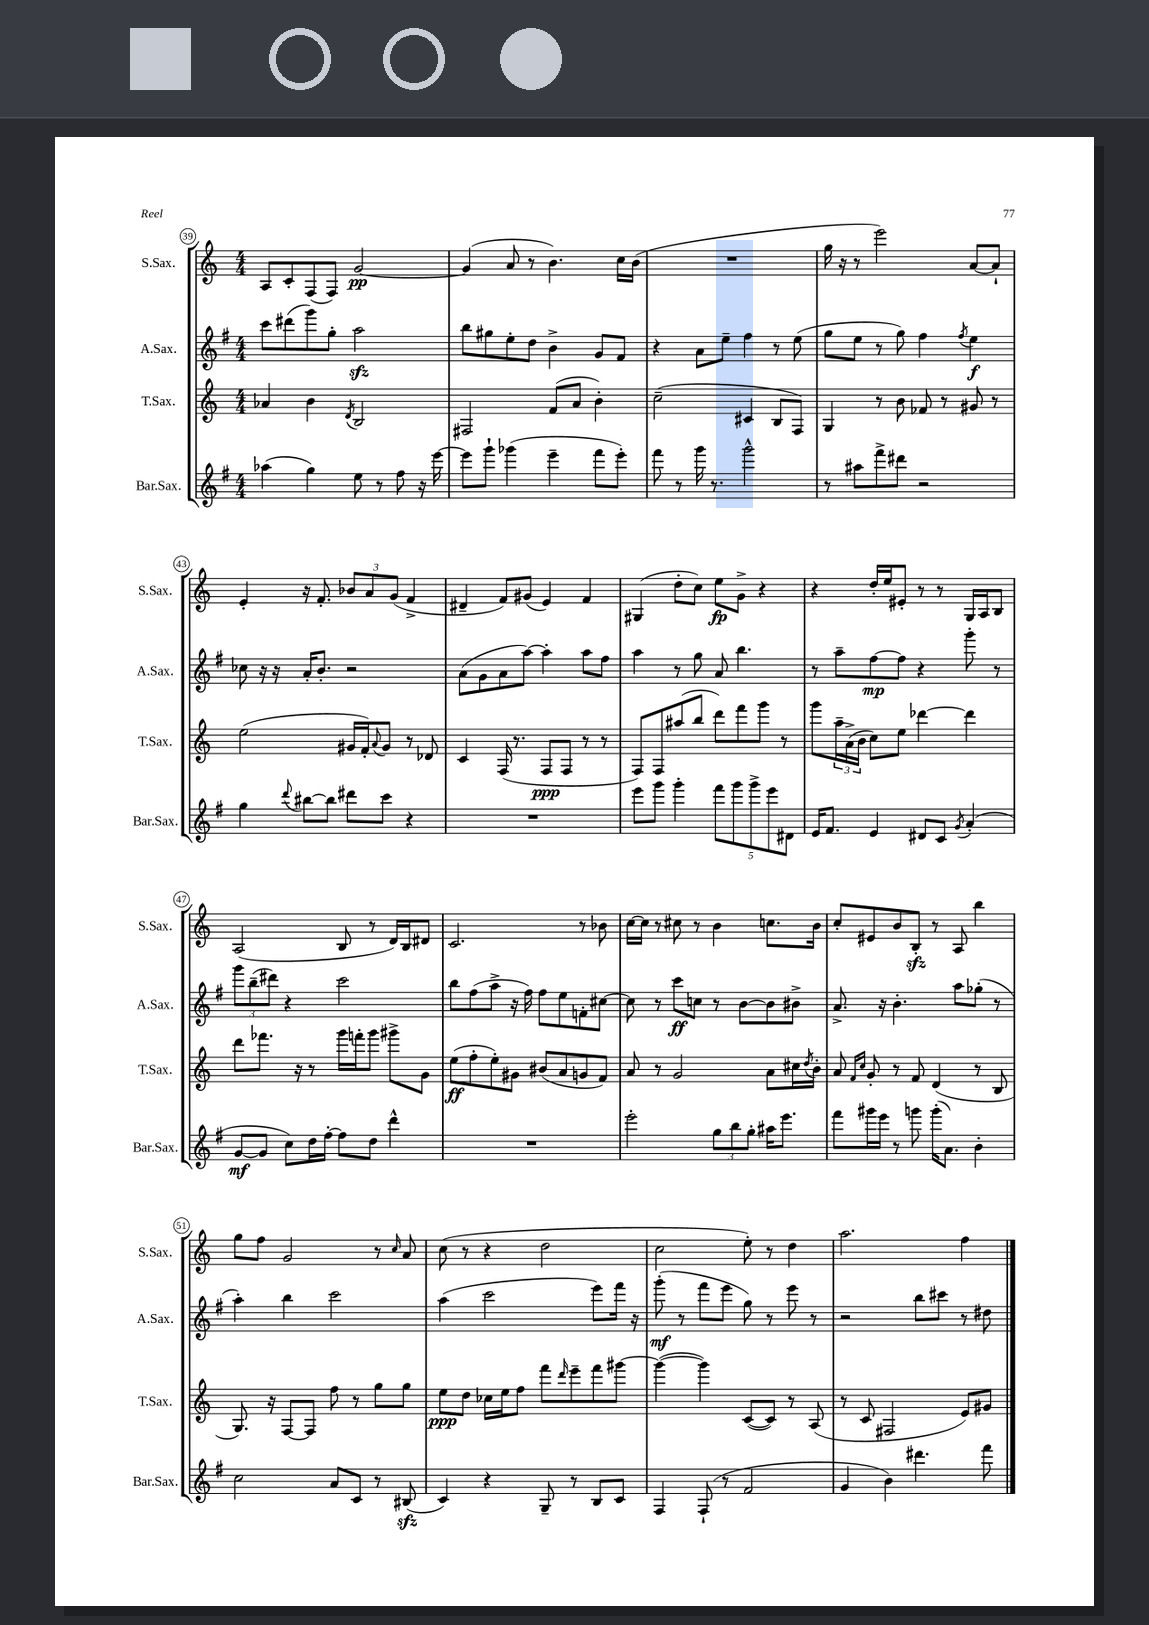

**kern	**dynam	**kern	**dynam	**kern	**dynam	**kern	**dynam
*part4	*part4	*part3	*part3	*part2	*part2	*part1	*part1
*staff4	*staff4	*staff3	*staff3	*staff2	*staff2	*staff1	*staff1
*I"Bar.Sax.	*	*I"T.Sax.	*	*I"A.Sax.	*	*I"S.Sax.	*
*I'Bar.Sax.	*	*I'T.Sax.	*	*I'A.Sax.	*	*I'S.Sax.	*
*clefG2	*	*clefG2	*	*clefG2	*	*clefG2	*
*k[f#]	*	*k[]	*	*k[f#]	*	*k[]	*
*M4/4	*	*M4/4	*	*M4/4	*	*M4/4	*
=39	=39	=39	=39	=39	=39	=39	=39
(4aa-X\	.	4a-X/	.	8ccc\L	.	8A/L	.
.	.	.	.	(8ddd#X\	.	8c'/	.
4gg\)	.	4b\	.	8ggg\)	.	(8F/	.
.	.	.	.	8gg'\J	.	8F/J)	.
.	.	8qd/	.	.	.	.	.
8ee\	.	2B/	.	2aazz\	.	[2g/	pp
8r	.	.	.	.	.	.	.
8ff#\	.	.	.	.	.	.	.
16r	.	.	.	.	.	.	.
[16eee\	.	.	.	.	.	.	.
=40	=40	=40	=40	=40	=40	=40	=40
8eee\L]	.	2F#X/	.	8bb\L	.	(4g/]	.
8ggg`\J	.	.	.	8gg#X\	.	.	.
(4ggg-X\	.	.	.	8ee'\	.	8a/	.
.	.	.	.	8dd\J	.	8r	.
4eee~\	.	(8f/L	.	4b^\	.	4.b\)	.
.	.	8a/J	.	.	.	.	.
8fff#\L	.	4b'\)	.	8g/L	.	.	.
8eee'\J)	.	.	.	8f#/J	.	16cc\LL	.
.	.	.	.	.	.	(16b\JJ	.
=41	=41	=41	=41	=41	=41	=41	=41
8fff#\	.	(2cc~\	.	4r	.	1r	.
8r	.	.	.	.	.	.	.
16ggg\	.	.	.	8a\L	.	.	.
8.r	.	.	.	.	.	.	.
.	.	.	.	8ee~\J	.	.	.
2ggg^^\	.	4c#X/	.	4ff#\	.	.	.
.	.	8B/L	.	8r	.	.	.
.	.	8F/J)	.	(8ee\	.	.	.
=42	=42	=42	=42	=42	=42	=42	=42
8r	.	4G/	.	8gg\L	.	16gg\	.
.	.	.	.	.	.	16r	.
8aa#X\L	.	.	.	8ee\J	.	8r	.
8fff#^\	.	8r	.	8r	.	2eee\)	.
8ddd#X\J	.	8b\	.	8gg\)	.	.	.
2r	.	8f-X/	.	4ff#\	.	.	.
.	.	8r	.	.	.	.	.
.	.	.	.	8qff#/	.	.	.
.	.	8g#X/	.	4ee\	f	[8a/L	.
.	.	8r	.	.	.	8a`/J]	.
!!LO:LB:g=z
=43	=43	=43	=43	=43	=43	=43	=43
4gg\	.	(2ee\	.	8cc-X\	.	4e'/	.
.	.	.	.	16r	.	.	.
.	.	.	.	16r	.	.	.
8qqddd/	.	.	.	.	.	.	.
[8bb#X\L	.	.	.	16a'/KL	.	16r	.
.	.	.	.	8.b'/J	.	8.f'/	.
8bb#\J]	.	.	.	.	.	.	.
8ddd#X\L	.	16g#X/LL	.	2r	.	12b-X/L	.
.	.	16f'/J)	.	.	.	.	.
.	.	.	.	.	.	12a/	.
.	.	8qqa/	.	.	.	.	.
8ccc\J	.	8g#/J	.	.	.	.	.
.	.	.	.	.	.	(12g/J	.
4r	.	8r	.	.	.	4f^/	.
.	.	8d-X/	.	.	.	.	.
=44	=44	=44	=44	=44	=44	=44	=44
1r	.	4c/	.	(8a\L	.	4d#X~/	.
.	.	.	.	8g\	.	.	.
.	.	(16F/	.	8a\	.	8f/L)	.
.	.	8.r	.	.	.	.	.
.	.	.	.	[8aa\J)	.	(8g#X/J	.
.	.	8F/L	ppp	4aa'\]	.	4e/)	.
.	.	8F/J	.	.	.	.	.
.	.	8r	.	8aa\L	.	4f/	.
.	.	8r	.	8ff#\J	.	.	.
=45	=45	=45	=45	=45	=45	=45	=45
8eee\L	.	8F/L)	.	4aa\	.	(4G#X/	.
8ggg\J	.	8F/	.	.	.	.	.
4ggg'\	.	(8aa#X/	.	8r	.	8dd'\L	.
.	.	8bb/J	.	8gg\	.	8cc\J)	.
10fff#\L	.	8ddd\L)	.	8a/	.	8ee\L	fp
10ggg\	.	.	.	.	.	.	.
.	.	8fff\	.	4.bb\	.	8g^\J	.
10ggg^\	.	.	.	.	.	.	.
.	.	8ggg\J	.	.	.	4r	.
10eee\	.	.	.	.	.	.	.
.	.	8r	.	.	.	.	.
10d#X\J	.	.	.	.	.	.	.
=46	=46	=46	=46	=46	=46	=46	=46
16e/KL	.	8ggg\L	.	8r	.	4r	.
8.f#/J	.	.	.	.	.	.	.
.	.	24aa~\L	.	8aa~\L	.	.	.
.	.	(24a^\	.	.	.	.	.
.	.	24b\JJ	.	.	.	.	.
4e/	.	8cc\L)	.	[8ff#\	mp	16dd'/LL	.
.	.	.	.	.	.	16ee/J	.
.	.	8ee\J	.	8ff#\J]	.	8e#X'/J	.
8d#X/L	.	[4ddd-X\	.	4r	.	8r	.
8c/J	.	.	.	.	.	8r	.
8qg/	.	.	.	.	.	.	.
(4a'/	.	4ddd-\]	.	8ggg'\	.	16G/LL	.
.	.	.	.	.	.	16A/J	.
.	.	.	.	8r	.	8B/J	.
!!LO:LB:g=z
=47	=47	=47	=47	=47	=47	=47	=47
[8g/L	mf	8ddd\L	.	12ggg\L	.	(2A/	.
.	.	.	.	(12bb~\	.	.	.
8g/J]	.	8.fff-X\J	.	.	.	.	.
.	.	.	.	12ddd#X\J)	.	.	.
8cc\L)	.	.	.	4r	.	.	.
.	.	16r	.	.	.	.	.
16dd\L	.	8r	.	.	.	.	.
[16ff#'\JJ	.	.	.	.	.	.	.
8ff#\L]	.	16ggg\LL	.	2ccc\	.	8B/	.
.	.	16fffn'\J	.	.	.	.	.
8dd\J	.	8ggg\J	.	.	.	8r	.
4ddd^^\	.	8ggg#X^\L	.	.	.	16d/LL)	.
.	.	.	.	.	.	16B/J	.
.	.	8g\J	.	.	.	8d#X/J	.
=48	=48	=48	=48	=48	=48	=48	=48
1r	.	(8ee\L	ff	8bb\L	.	2.c/	.
.	.	8ff'\	.	(8ff#\	.	.	.
.	.	8ee'\)	.	8aa^\J	.	.	.
.	.	8g#X\J	.	16r	.	.	.
.	.	.	.	16ff#\)	.	.	.
.	.	(8b#X/L	.	8ff#\L	.	.	.
.	.	8a/	.	8ee\	.	.	.
.	.	8gn/	.	8fn'\	.	8r	.
.	.	8f/J)	.	[8cc#X\J	.	8b-X\	.
=49	=49	=49	=49	=49	=49	=49	=49
2eee'\	.	8a/	.	8cc#\]	.	[16cc\LL	.
.	.	.	.	.	.	16cc\JJ]	.
.	.	8r	.	8r	.	8r	.
.	.	2g/	.	8ccc\L	ff	8cc#X\	.
.	.	.	.	8ccn\J	.	8r	.
12gg\L	.	.	.	8r	.	4b\	.
12bb\	.	.	.	.	.	.	.
.	.	.	.	[8b\L	.	.	.
12gg'\J	.	.	.	.	.	.	.
16aa#X\KL	.	8a\L	.	8b\]	.	8.ccn\L	.
8.eee\J	.	.	.	.	.	.	.
.	.	16cc#X\L	.	8b#X^\J	.	.	.
.	.	8qdd/	.	.	.	.	.
.	.	16b'\JJ	.	.	.	16b\Jk	.
=50	=50	=50	=50	=50	=50	=50	=50
8fff#\L	.	8a/	.	8.a^/	.	8cc'/L	.
.	.	16qqf/LL	.	.	.	.	.
.	.	16qqcc/JJ	.	.	.	.	.
16ggg#X\L	.	8g'/	.	.	.	8e#X/	.
16eee\JJ	.	.	.	16r	.	.	.
8r	.	8r	.	4.b'\	.	8b/	.
8gggn\	.	8f/	.	.	.	8Bzz'/J	.
(16ggg'\KL	.	(4d/	.	.	.	8r	.
8.a\J)	.	.	.	.	.	.	.
.	.	.	.	8aa\L	.	8A/	.
4b'\	.	8r	.	(8gg-X'\J	.	4bb\	.
.	.	8B/	.	8r	.	.	.
!!LO:LB:g=z
=51	=51	=51	=51	=51	=51	=51	=51
2cc\	.	8.G/)	.	4aa'\)	.	8gg\L	.
.	.	.	.	.	.	8ff\J	.
.	.	16r	.	.	.	.	.
.	.	[8F/L	.	4bb\	.	2g/	.
.	.	8F/J]	.	.	.	.	.
8a/L	.	8ff\	.	2ccc\	.	.	.
8c/J	.	8r	.	.	.	.	.
8r	.	8gg\L	.	.	.	8r	.
.	.	.	.	.	.	16qqcc/	.
(8B#Xzz/	.	8gg\J	.	.	.	8a/	.
=52	=52	=52	=52	=52	=52	=52	=52
4c/)	.	8ee\L	ppp	(4aa\	.	(8cc\	.
.	.	8dd\J	.	.	.	8r	.
4r	.	16cc-X\LL	.	2ccc\	.	4r	.
.	.	16ee\J	.	.	.	.	.
.	.	8ff\J	.	.	.	.	.
8G~/	.	8fff\L	.	.	.	2dd\	.
.	.	16qqddd/	.	.	.	.	.
8r	.	8eee~\	.	.	.	.	.
8B/L	.	8fff\	.	8eee\L)	.	.	.
8c/J	.	[8ggg#X\J	.	16fff#\Jk	.	.	.
.	.	.	.	16r	.	.	.
=53	=53	=53	=53	=53	=53	=53	=53
4F#/	.	(4ggg#\_	.	(8ggg'\	mf	2cc\	.
.	.	.	.	8r	.	.	.
(8F#`/	.	4ggg#\])	.	8fff#\L	.	.	.
8r	.	.	.	8eee\J	.	.	.
2f#/	.	([8c/L	.	8gg\)	.	8ee'\)	.
.	.	8c/J])	.	8r	.	8r	.
.	.	8r	.	8eee\	.	4dd\	.
.	.	(8A/	.	8r	.	.	.
=54	=54	=54	=54	=54	=54	=54	=54
4g/	.	8r	.	2r	.	2.aa\	.
.	.	8c/	.	.	.	.	.
4b\)	.	2F#X/	.	.	.	.	.
4.ddd#X\	.	.	.	8bb\L	.	.	.
.	.	.	.	8ccc#X\J	.	.	.
.	.	8e/L)	.	8r	.	4ff\	.
8fff#\	.	8g#X/J	.	8dd#X\	.	.	.
==	==	==	==	==	==	==	==
*-	*-	*-	*-	*-	*-	*-	*-
